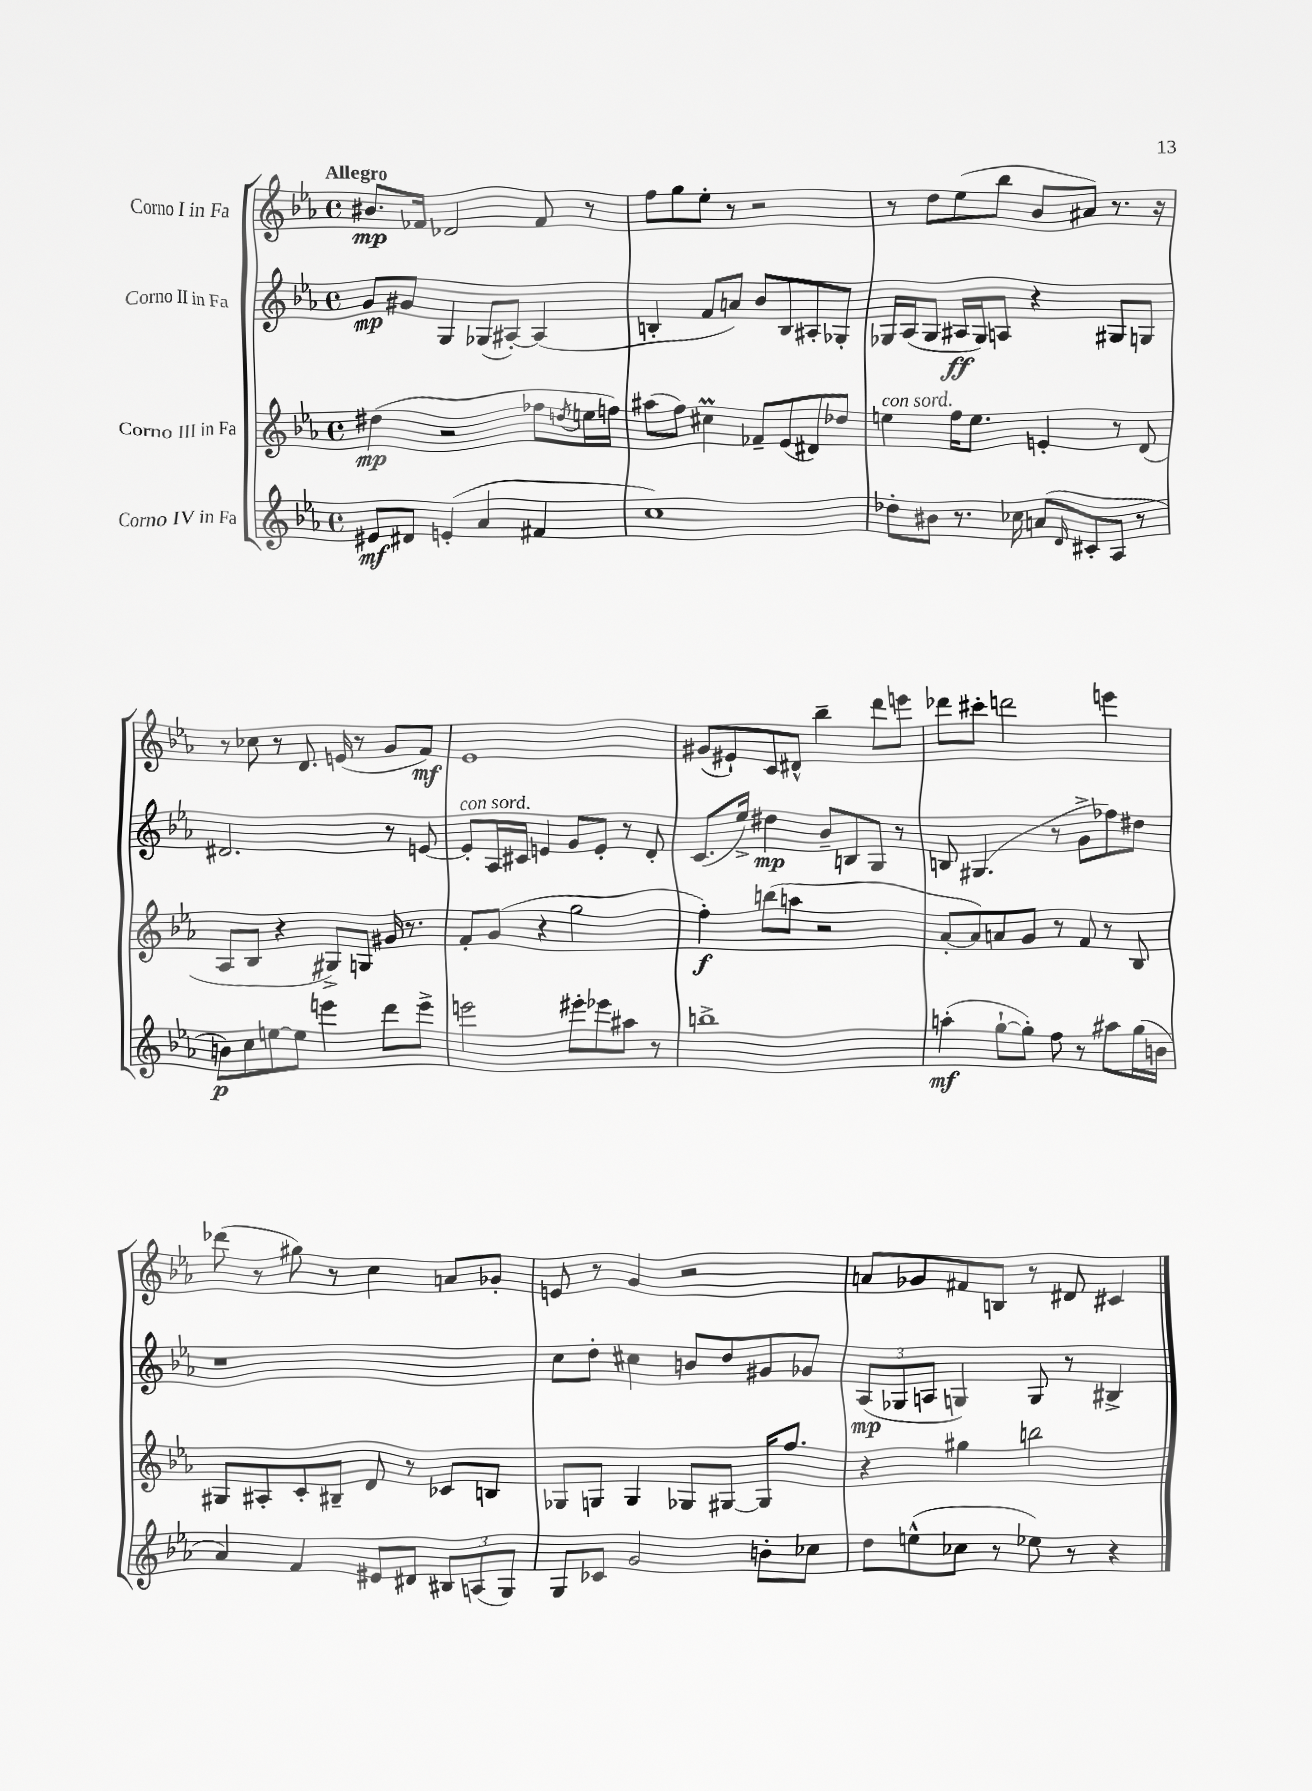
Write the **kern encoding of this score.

**kern	**dynam	**kern	**dynam	**kern	**dynam	**kern	**dynam
*part4	*part4	*part3	*part3	*part2	*part2	*part1	*part1
*staff4	*staff4	*staff3	*staff3	*staff2	*staff2	*staff1	*staff1
*I"Corno IV in Fa	*	*I"Corno III in Fa	*	*I"Corno II in Fa	*	*I"Corno I in Fa	*
*clefG2	*	*clefG2	*	*clefG2	*	*clefG2	*
*k[b-e-a-]	*	*k[b-e-a-]	*	*k[b-e-a-]	*	*k[b-e-a-]	*
*M4/4	*	*M4/4	*	*M4/4	*	*M4/4	*
*met(c)	*	*met(c)	*	*met(c)	*	*met(c)	*
=1	=1	=1	=1	=1	=1	=1	=1
!	!	!	!	!	!	!LO:TX:a:B:t=Allegro	!
8e#X/L	mf	(4dd#X\	mp	8g/L	mp	8.b#X/L	mp
8d#X/J	.	.	.	8g#X/J	.	.	.
.	.	.	.	.	.	16f-X/Jk	.
(4en'/	.	2r	.	4G/	.	2d-X/	.
4a-/	.	.	.	(8G-X/L	.	.	.
.	.	.	.	[8A#X'/J)	.	.	.
4f#X/	.	8ff-X\L	.	(4A#/]	.	8f-/	.
.	.	8qddn/	.	.	.	.	.
.	.	16een\L	.	.	.	8r	.
.	.	16ffn\JJ)	.	.	.	.	.
=2	=2	=2	=2	=2	=2	=2	=2
1cc)	.	(8aa#X\L	.	4Bn'/	.	8ff\L	.
.	.	8ff\J)	.	.	.	8gg\	.
.	.	4cc#Xm\	.	8f/L	.	8ee-'\J	.
.	.	.	.	8an/J)	.	8r	.
.	.	8f-X~/L	.	8b-/L	.	2r	.
.	.	(8e-/	.	8B/	.	.	.
.	.	8d#X/)	.	8A#X'/	.	.	.
.	.	8dd-X/J	.	8G-X'/J	.	.	.
=3	=3	=3	=3	=3	=3	=3	=3
!	!	!LO:TX:a:i:t=con sord.	!	!	!	!	!
8dd-X'\L	.	4een\	.	16G-X/LL	.	8r	.
.	.	.	.	(16A-/J	.	.	.
8b#X\J	.	.	.	8G-/J	.	8dd\L	.
8.r	.	16ff\KL	.	16A#X/LL	ff	(8ee-\	.
.	.	8.ee\J	.	16G-/J)	.	.	.
.	.	.	.	8An/J	.	8bb-\J	.
16cc-X\	.	.	.	.	.	.	.
(8an/L	.	4en'/	.	4r	.	8b-/L	.
16qqd/	.	.	.	.	.	.	.
8c#X'/	.	.	.	.	.	8a#X/J)	.
8A-/J	.	8r	.	8G#X/L	.	8.r	.
8r	.	(8d/	.	8Gn/J	.	.	.
.	.	.	.	.	.	16r	.
!!LO:LB:g=z
=4	=4	=4	=4	=4	=4	=4	=4
8bn\L)	p	8A-/L	.	2.d#X/	.	8r	.
8cc\	.	8B-/J	.	.	.	8cc-X\	.
[8een\	.	4r	.	.	.	8r	.
8ee\J]	.	.	.	.	.	8.d/	.
4eeen\	.	8G#X^/L)	.	.	.	.	.
.	.	.	.	.	.	(16en/	.
.	.	8Gn/J	.	.	.	8r	.
8ddd\L	.	16g#X/	.	8r	.	8g/L	.
.	.	8.r	.	.	.	.	.
8eee^\J	.	.	.	[8en/	.	8f/J)	mf
=5	=5	=5	=5	=5	=5	=5	=5
!	!	!	!	!LO:TX:a:i:t=con sord.	!	!	!
2eeen\	.	8f'/L	.	8e'/L]	.	1e-	.
.	.	(8g/J	.	16A-/L	.	.	.
.	.	.	.	16c#X/JJ	.	.	.
.	.	4r	.	4en/	.	.	.
8eee#X'\L	.	2gg\	.	8g/L	.	.	.
8eee-X\	.	.	.	8e'/J	.	.	.
8aa#X\J	.	.	.	8r	.	.	.
8r	.	.	.	8d'/	.	.	.
=6	=6	=6	=6	=6	=6	=6	=6
1bbn^	.	4ff'\)	f	(8.c/L	.	(8g#X/L	.
.	.	.	.	.	.	8e#X`/)	.
.	.	.	.	16ee-^/Jk)	.	.	.
.	.	(8bbn\L	.	4dd#X\	mp	8c/	.
.	.	8aan\J	.	.	.	8d#X^^/J	.
.	.	2r	.	8b-~/L	.	4bb-~\	.
.	.	.	.	8Bn/	.	.	.
.	.	.	.	8G/J	.	8ddd\L	.
.	.	.	.	8r	.	8eeen\J	.
=7	=7	=7	=7	=7	=7	=7	=7
(4aan'\	mf	[8a-'/L	.	8Bn/	.	8ddd-X\L	.
.	.	8a-/])	.	(4.G#X/	.	8ccc#X'\J	.
[8gg`\L	.	8an/	.	.	.	2dddn\	.
8gg'\J])	.	8g/J	.	.	.	.	.
8ff\	.	8r	.	8r	.	.	.
8r	.	8f/	.	8g^\L	.	.	.
8aa#X\L	.	8r	.	8ff-X\)	.	4eeen\	.
(16gg\L	.	8B-/	.	8dd#X\J	.	.	.
16bn\JJ	.	.	.	.	.	.	.
!!LO:LB:g=z
=8	=8	=8	=8	=8	=8	=8	=8
4a-/)	.	8G#X/L	.	1r	.	(8ddd-X\	.
.	.	8A#X'/	.	.	.	8r	.
4f/	.	8c'/	.	.	.	8gg#X\)	.
.	.	8B#X~/J	.	.	.	8r	.
8e#X/L	.	8d/	.	.	.	4cc\	.
8d#X/J	.	8r	.	.	.	.	.
12B#X/L	.	8c-X/L	.	.	.	8an/L	.
(12An/	.	.	.	.	.	.	.
.	.	8Bn/J	.	.	.	8g-X'/J	.
12G/J)	.	.	.	.	.	.	.
=9	=9	=9	=9	=9	=9	=9	=9
8G/L	.	8G-X/L	.	8cc\L	.	8en/	.
8c-X/J	.	8Gn/J	.	8dd'\J	.	8r	.
2g/	.	4G/	.	4cc#X\	.	4g/	.
.	.	8G-X/L	.	8bn/L	.	2r	.
.	.	[8G#X/J	.	8dd/	.	.	.
8bn'\L	.	16G#/KL]	.	8g#X/	.	.	.
.	.	8.ff/J	.	.	.	.	.
8cc-X\J	.	.	.	8g-X/J	.	.	.
=10	=10	=10	=10	=10	=10	=10	=10
8dd\L	.	4r	.	(12A-/L	mp	8an/L	.
.	.	.	.	12G-X/	.	.	.
(8een^^\	.	.	.	.	.	8g-X/	.
.	.	.	.	12An/J	.	.	.
8cc-X\J	.	4gg#X\	.	4Gn/)	.	8f#X/	.
8r	.	.	.	.	.	8Bn/J	.
8ee-X\)	.	2bbn\	.	8G/	.	8r	.
8r	.	.	.	8r	.	8d#X/	.
4r	.	.	.	4B#X^/	.	4c#X/	.
==	==	==	==	==	==	==	==
*-	*-	*-	*-	*-	*-	*-	*-
